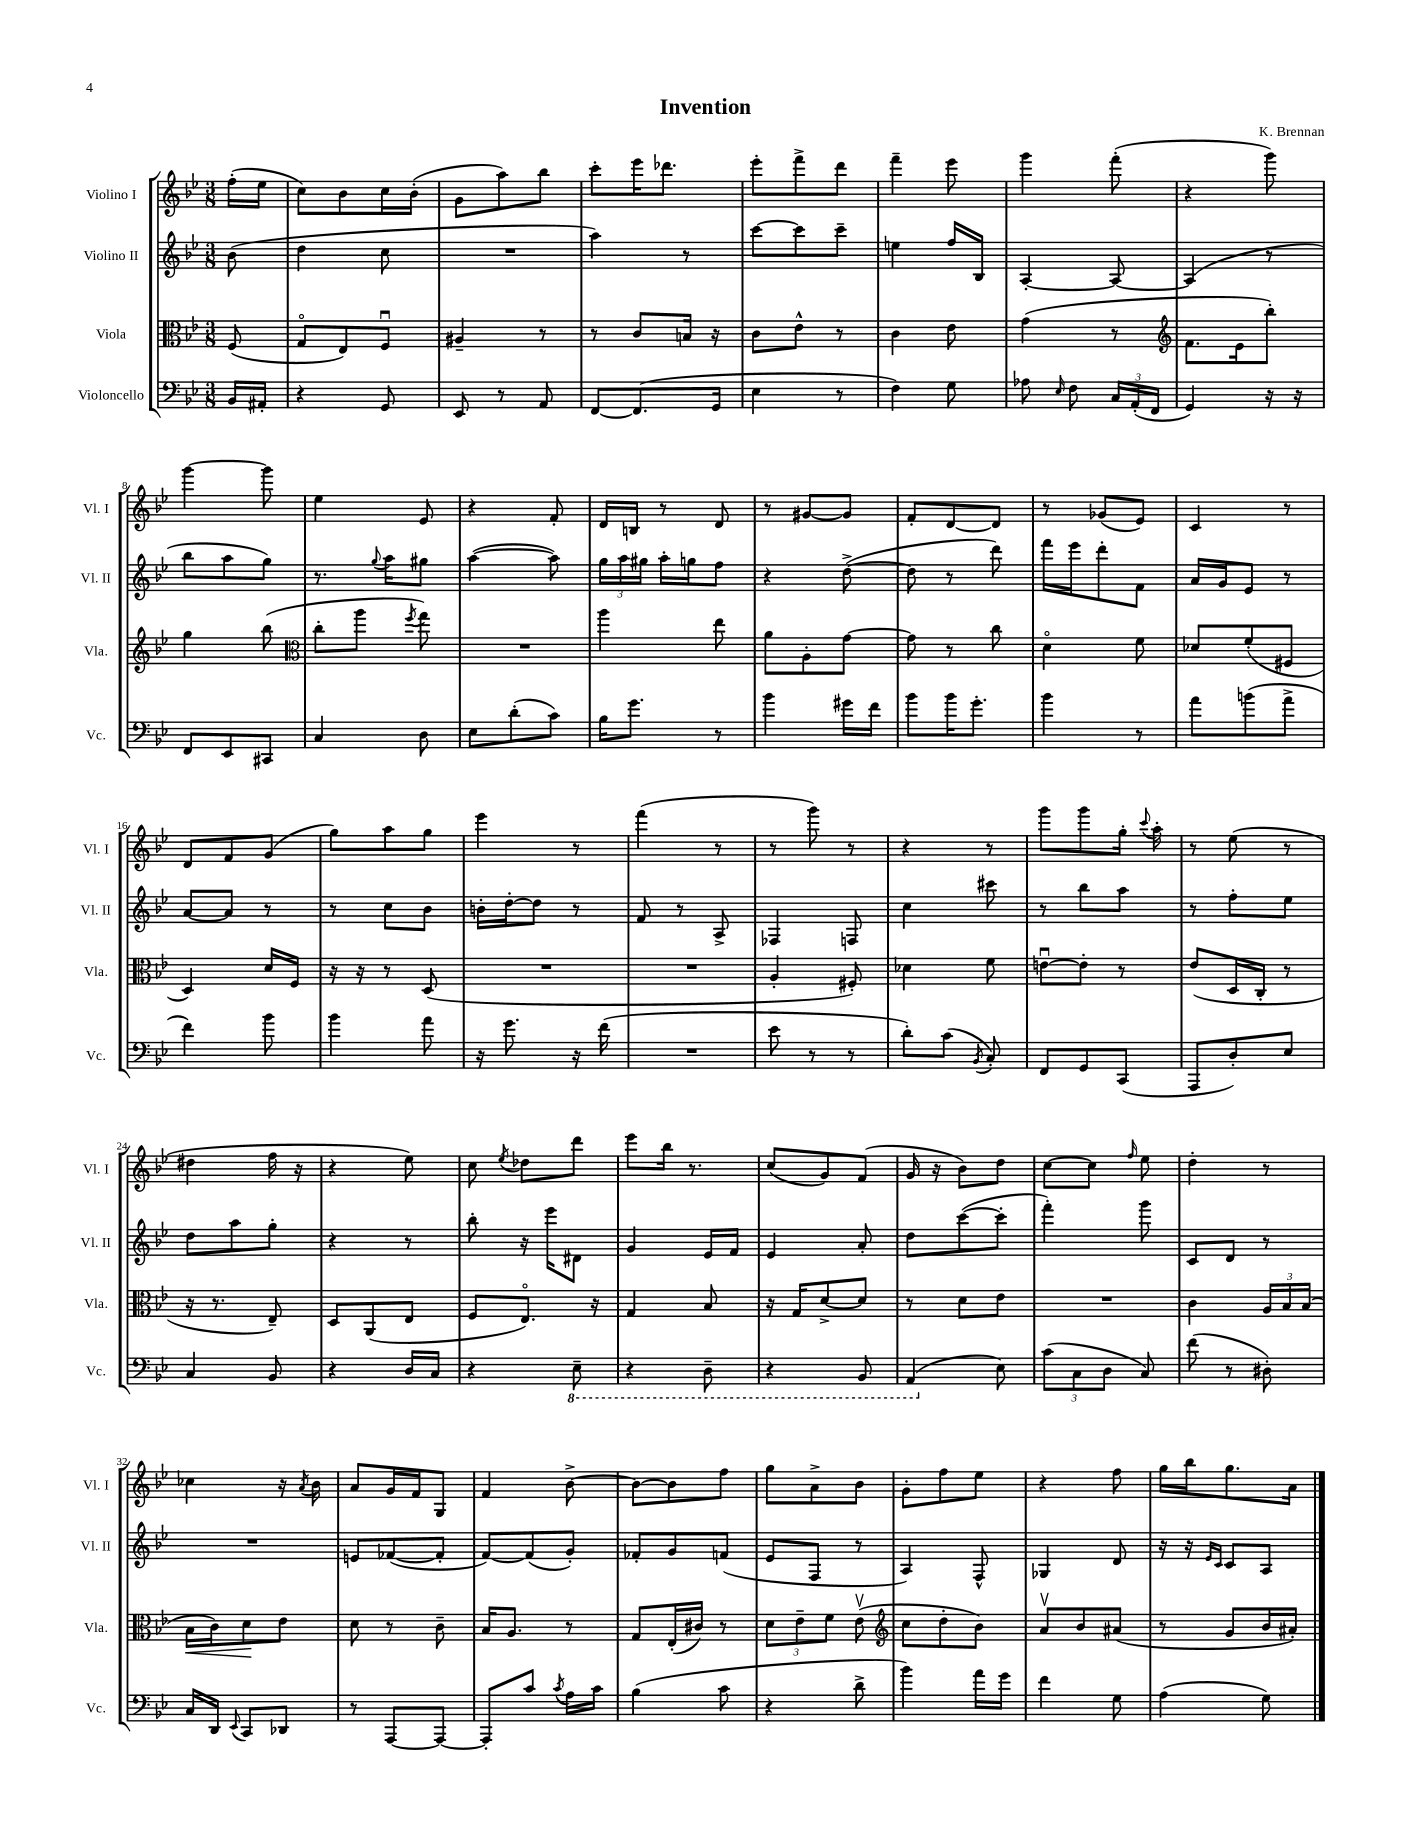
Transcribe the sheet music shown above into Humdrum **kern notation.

**kern	**kern	**dynam	**kern	**kern
*part4	*part3	*part3	*part2	*part1
*staff4	*staff3	*staff3	*staff2	*staff1
*I"Violoncello	*I"Viola	*	*I"Violino II	*I"Violino I
*I'Vc.	*I'Vla.	*	*I'Vl. II	*I'Vl. I
*clefF4	*clefC3	*	*clefG2	*clefG2
*k[b-e-]	*k[b-e-]	*	*k[b-e-]	*k[b-e-]
*M3/8	*M3/8	*	*M3/8	*M3/8
=	=	=	=	=
16BB-/LL	(8F/	.	(8b-\	(16ff'\LL
16AA#X'/JJ	.	.	.	16ee-\JJ
=1	=1	=1	=1	=1
4r	8G/L	.	4dd\	8cc\L)
.	8E-/)	.	.	8b-\
8GG/	8Fu/J	.	8cc\	16cc\L
.	.	.	.	(16b-'\JJ
=2	=2	=2	=2	=2
8EE-/	4A#X~/	.	4.r	8g\L
8r	.	.	.	8aa\)
8AA/	8r	.	.	8bb-\J
=3	=3	=3	=3	=3
[8FF/L	8r	.	4aa\)	8ccc'\L
(8.FF/]	8c/L	.	.	16eee-\K
.	.	.	.	8.ddd-X\J
.	16Bn/Jk	.	8r	.
16GG/Jk	16r	.	.	.
=4	=4	=4	=4	=4
4E-\	8c\L	.	[8ccc\L	8eee-'\L
.	8e-^^\J	.	8ccc\]	8fff^\
8r	8r	.	8ccc~\J	8ddd\J
=5	=5	=5	=5	=5
4F\)	4c\	.	4een\	4fff~\
8G\	8e-\	.	16ff/LL	8eee-\
.	.	.	16B-/JJ	.
=6	=6	=6	=6	=6
8A-X\	(4g\	.	[4A'/	4ggg\
16qqE-/	.	.	.	.
8F\	.	.	.	.
24C/LL	8r	.	8A/_	(8fff'\
(24AA'/	.	.	.	.
24FF/JJ	.	.	.	.
=7	=7	=7	=7	=7
*	*clefG2	*	*	*
4GG/)	8.f\L	.	(4A/]	4r
.	16e-\k	.	.	.
16r	8bb-'\J)	.	8r	8ggg\)
16r	.	.	.	.
!!LO:LB:g=z
=8	=8	=8	=8	=8
8FF/L	4gg\	.	8bb-\L	[4ggg\
8EE-/	.	.	8aa\	.
8CC#X/J	(8bb-\	.	8gg\J)	8ggg\]
=9	=9	=9	=9	=9
*	*clefC3	*	*	*
4C/	8cc'\L	.	8.r	4ee-\
.	8aa\J	.	.	.
.	.	.	8qqgg/	.
.	.	.	16aa\KL	.
.	8qff/	.	.	.
8D\	8gg\)	.	8gg#X\J	8e-/
=10	=10	=10	=10	=10
8E-\L	4.r	.	([4aa\	4r
(8d'\	.	.	.	.
8c\J)	.	.	8aa\])	8f'/
=11	=11	=11	=11	=11
16B-\KL	4aa\	.	24gg\LL	16d/LL
.	.	.	24aa\	.
8.g\J	.	.	.	16Bn/JJ
.	.	.	24gg#X\JJ	.
.	.	.	16aa'\LL	8r
.	.	.	16ggn\J	.
8r	8ee-\	.	8ff\J	8d/
=12	=12	=12	=12	=12
4b-\	8a\L	.	4r	8r
.	8A'\	.	.	[8g#X/L
16g#X\LL	[8g\J	.	([8dd^\	8g#/J]
16f\JJ	.	.	.	.
=13	=13	=13	=13	=13
8b-\L	8g\]	.	8dd\]	8f'/L
16b-\K	8r	.	8r	[8d/
8.g'\J	.	.	.	.
.	8cc\	.	8ddd\)	8d/J]
=14	=14	=14	=14	=14
4b-\	4d\	.	16fff\LL	8r
.	.	.	16eee-\J	.
.	.	.	8ddd'\	(8g-X/L
8r	8f\	.	8f\J	8e-/J)
=15	=15	=15	=15	=15
8a\L	8d-X/L	.	16a/LL	4c/
.	.	.	16g/J	.
(8bn\	(8f'/	.	8e-/J	.
8a^\J	8F#X/J	.	8r	8r
!!LO:LB:g=z
=16	=16	=16	=16	=16
4f\)	4D/)	.	[8a/L	8d/L
.	.	.	8a/J]	8f/
8b-\	16d/LL	.	8r	(8g/J
.	16F/JJ	.	.	.
=17	=17	=17	=17	=17
4b-\	16r	.	8r	8gg\L)
.	16r	.	.	.
.	8r	.	8cc\L	8aa\
8a\	(8D/	.	8b-\J	8gg\J
=18	=18	=18	=18	=18
16r	4.r	.	16bn'\LL	4eee-\
8.g\	.	.	[16dd'\J	.
.	.	.	8dd\J]	.
16r	.	.	8r	8r
(16f\	.	.	.	.
=19	=19	=19	=19	=19
4.r	4.r	.	8f/	(4fff\
.	.	.	8r	.
.	.	.	8A^/	8r
=20	=20	=20	=20	=20
8e-\	4A'/	.	4F-X/	8r
8r	.	.	.	8ggg\)
8r	8F#X'/)	.	8Fn/	8r
=21	=21	=21	=21	=21
8d'\L)	4d-X\	.	4cc\	4r
(8c\J	.	.	.	.
8qBB-/	.	.	.	.
8C'/)	8f\	.	8ccc#X\	8r
=22	=22	=22	=22	=22
8FF/L	[8enu\L	.	8r	8ggg\L
8GG/	8e'\J]	.	8bb-\L	8ggg\
(8CC/J	8r	.	8aa\J	16gg'\Jk
.	.	.	.	8qqccc/
.	.	.	.	16aa'\
=23	=23	=23	=23	=23
8AAA/L	(8e-/L	.	8r	8r
8D'/)	16D/L	.	8ff'\L	(8ee-\
.	16C'/JJ	.	.	.
8E-/J	8r	.	8ee-\J	8r
!!LO:LB:g=z
=24	=24	=24	=24	=24
4C/	16r	.	8dd\L	4dd#X\
.	8.r	.	.	.
.	.	.	8aa\	.
8BB-/	8E-~/)	.	8gg'\J	16ff\
.	.	.	.	16r
=25	=25	=25	=25	=25
4r	8D/L	.	4r	4r
.	(8AA/	.	.	.
16D/LL	8E-/J	.	8r	8ee-\)
16C/JJ	.	.	.	.
=26	=26	=26	=26	=26
4r	8F/L	.	8bb-'\	8cc\
.	.	.	.	8qee-/
.	8.E-/J)	.	16r	8dd-X\L
.	.	.	16eee-\KL	.
*8ba	*	*	*	*
8EE-~\	.	.	8d#X\J	8ddd\J
.	16r	.	.	.
=27	=27	=27	=27	=27
4r	4G/	.	4g/	8eee-\L
.	.	.	.	16bb-\Jk
.	.	.	.	8.r
8DD~\	8B-/	.	16e-/LL	.
.	.	.	16f/JJ	.
=28	=28	=28	=28	=28
4r	16r	.	4e-/	(8cc/L
.	16G/KL	.	.	.
.	[8d^/	.	.	8g/)
8BBB-/	8d/J]	.	8a'/	(8f/J
=29	=29	=29	=29	=29
(4AAA/	8r	.	8dd\L	16g/
.	.	.	.	16r
.	8d\L	.	([8ccc\	8b-\L)
*X8ba	*	*	*	*
8E-\)	8e-\J	.	8ccc'\J]	8dd\J
=30	=30	=30	=30	=30
(12c\L	4.r	.	4fff'\)	[8cc\L
12C\	.	.	.	.
.	.	.	.	8cc\J]
12D\J	.	.	.	.
.	.	.	.	16qqff/
8C/)	.	.	8ggg\	8ee-\
=31	=31	=31	=31	=31
(8f\	4c\	.	8c/L	4dd'\
8r	.	.	8d/J	.
8D#X'\)	24A/LL	.	8r	8r
.	24B-/	.	.	.
.	(24B-/JJ	.	.	.
!!LO:LB:g=z
=32	=32	=32	=32	=32
!	!	!LO:HP:b	!	!
16C/LL	16B-\LL	<	4.r	4cc-X\
16DD/JJ	16c\J)	.	.	.
8qqEE-/	.	.	.	.
8CC/L	8d\	.	.	.
8DD-X/J	8e-\J	[	.	16r
.	.	.	.	8qa/
.	.	.	.	16b-\
=33	=33	=33	=33	=33
8r	8d\	.	8en/L	8a/L
[8AAA/L	8r	.	([8f-X/	16g/L
.	.	.	.	16f/J
8AAA/J_	8c~\	.	8f-'/J]	8G/J
=34	=34	=34	=34	=34
8AAA'/L]	16B-/KL	.	[8f/L)	4f/
.	8.A/J	.	.	.
8c/J	.	.	(8f/]	.
8qc/	.	.	.	.
16A\LL	8r	.	8g'/J)	[8b-^\
16c\JJ	.	.	.	.
=35	=35	=35	=35	=35
(4B-\	8G/L	.	8f-X'/L	8b-\L_
.	(16E-'/L	.	8g/	8b-\]
.	16c#X/JJ)	.	.	.
8c\	8r	.	(8fn/J	8ff\J
=36	=36	=36	=36	=36
4r	12d\L	.	8e-/L	8gg\L
.	12e-~\	.	.	.
.	.	.	8F/J	8a^\
.	12f\J	.	.	.
8d^\	(8e-v\	.	8r	8b-\J
=37	=37	=37	=37	=37
*	*clefG2	*	*	*
4b-\)	8cc\L	.	4A/)	8g'\L
.	8dd'\	.	.	8ff\
16a\LL	8b-\J)	.	8F^^/	8ee-\J
16g\JJ	.	.	.	.
=38	=38	=38	=38	=38
4f\	8av/L	.	4G-X/	4r
.	8b-/	.	.	.
8G\	(8a#X/J	.	8d/	8ff\
=39	=39	=39	=39	=39
(4A\	8r	.	16r	16gg\LL
.	.	.	16r	16bb-\J
.	.	.	16qqe-/LL	.
.	.	.	16qqc/JJ	.
.	8g/L	.	8c/L	8.gg\
8G\)	16b-/L	.	8A/J	.
.	16a#X'/JJ)	.	.	16a\Jk
==	==	==	==	==
*-	*-	*-	*-	*-
